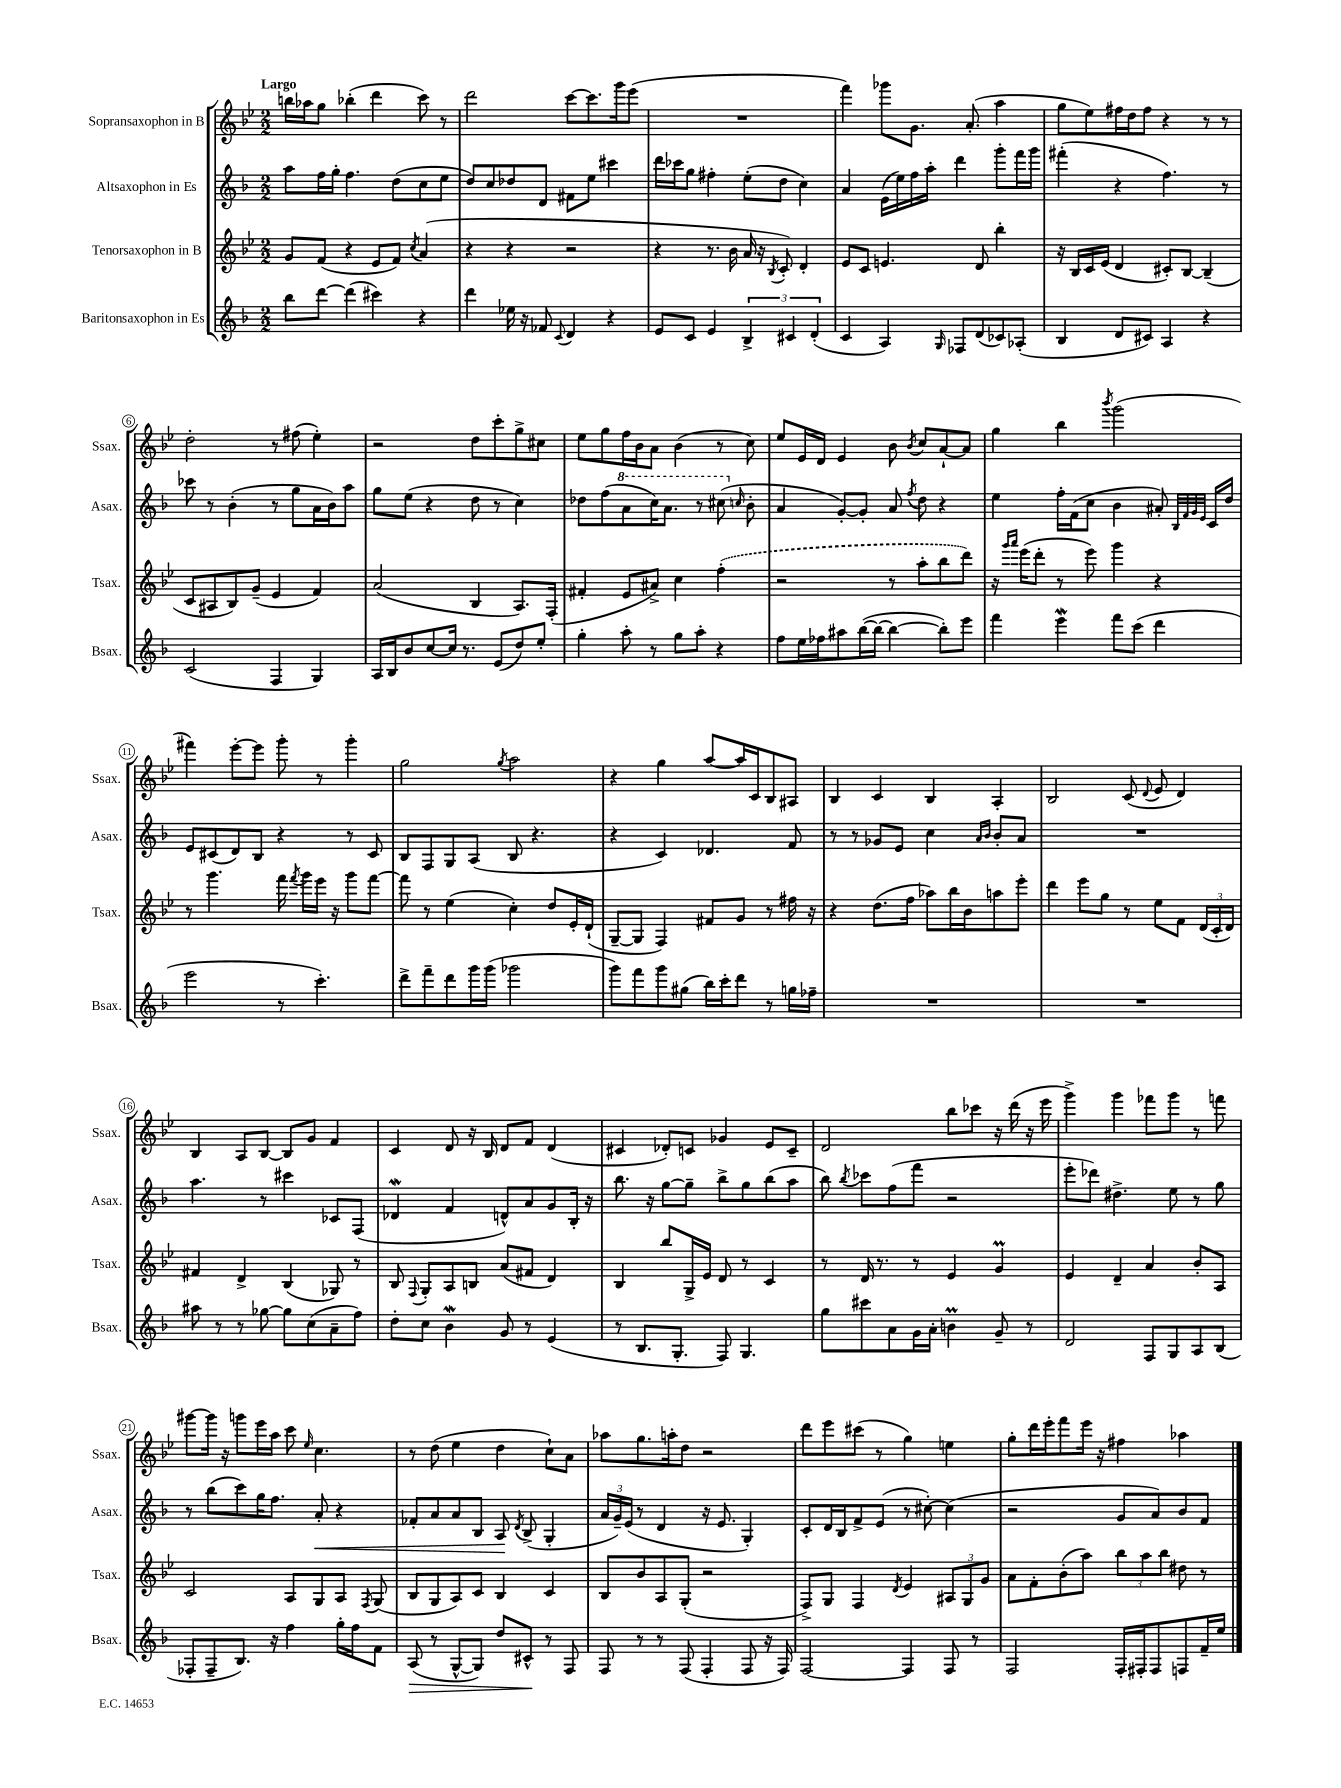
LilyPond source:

<<
\new StaffGroup <<
\new Staff = "s0" \with { instrumentName = "Sopransaxophon in B" shortInstrumentName = "Ssax." } {
    \clef treble \key bes \major \numericTimeSignature \time 2/2 \tempo "Largo"
    \autoBeamOff b''16[ aes''16 g''8] bes''4-.( d'''4 c'''8) r8 |
    d'''2 c'''8[~ c'''8. g'''16 ees'''8]( |
    R1 |
    f'''4) ges'''8[ g'8.] a'8.-.( a''4 |
    g''8[ ees''8) fis''16 d''16 fis''8] r4 r8 r8 |
    d''2-. r8 fis''8( ees''4-.) |
    r2 d''8[ c'''8-. g''8-> cis''8] |
    ees''8[ g''8 f''16 bes'16 a'8] bes'4( r8 c''8) |
    ees''8[ ees'16 d'16] ees'4 bes'8 \acciaccatura { bes'8 } c''8[ a'8~-! a'8] |
    g''4 bes''4 \acciaccatura { bes'''8 } g'''2( |
    fis'''4) ees'''8[~-. ees'''8] g'''8-. r8 g'''4-. |
    g''2 \acciaccatura { g''8 } a''2 |
    r4 g''4 a''8[~ a''16 c'16 bes8 ais8] |
    bes4 c'4 bes4 a4-. |
    bes2 c'8( \appoggiatura { d'8 } ees'8 d'4) |
    bes4 a8[ bes8]~ bes8[ g'8] f'4 |
    c'4 d'8 r16 bes16 d'8[ f'8] d'4( |
    cis'4 des'8[-.) c'8] ges'4 ees'8[ c'8]-- |
    d'2 bes''8[ ces'''8] r16 d'''16( r16 ees'''16 |
    g'''4->) g'''4 fes'''8[ g'''8] r8 f'''8 |
    gis'''8[~ gis'''16] r16 g'''8[ ees'''16 a''16] c'''8 \grace { ees''16 } c''4. |
    r8 d''8( ees''4 d''4 c''8[-!) a'8] |
    aes''8[ g''8. a''16-. d''8] r2 |
    d'''8[ ees'''8 cis'''8]( r8 g''4) e''4 |
    g''8[-. d'''16 ees'''16-. f'''8 ees'''16] r16 fis''4 aes''4 \bar "|." |
}
\new Staff = "s1" \with { instrumentName = "Altsaxophon in Es" shortInstrumentName = "Asax." } {
    \clef treble \key f \major \numericTimeSignature \time 2/2
    \autoBeamOff a''8[ f''16 g''16]-. f''4. d''8[( c''8 e''8] |
    d''8[) c''8 des''8 d'8] fis'8[ e''8] cis'''4 |
    d'''16[ ces'''16 g''8] fis''4-. e''8[-.( d''8] c''4) |
    a'4 e'16[( e''16) f''16 a''16]-. d'''4 g'''8[-. f'''16 g'''16] |
    fis'''4-.( r4 f''4.) r8 |
    ces'''8 r8 bes'4-.( r8 g''8[ a'16 bes'16) a''8] |
    g''8[ e''8]( r4 d''8 r8 c''4) |
    des''8[ f''8( \ottava #1 a''8 c'''16) a''8.] r8 cis'''8( \ottava #0 \grace { c''!16 } bes'8-. |
    a'4 g'8[~-.) g'8]-. a'8 \acciaccatura { f''8 } d''8 r4 |
    e''4 f''16[-. f'16( c''8] bes'4 ais'8-.) \grace { bes32[ f'32 g'32 e'32] } c'16[ d''16] |
    e'8[ cis'8( d'8) bes8] r4 r8 cis'8 |
    bes8[ f8 g8 a8]( bes8 r4. |
    r4 c'4) des'4. f'8 |
    r8 r8 ges'8[ e'8] c''4 \grace { a'16[ bes'16] } bes'8[-. a'8] |
    R1 |
    a''4. r8 cis'''4 ces'8[ f8]( |
    des'4\mordent f'4 d'8[-^) a'8 g'8 bes16]-. r16 |
    bes''8. r16 g''8[~ g''8]-- bes''8[-> g''8 bes''8( a''8] |
    bes''8) \acciaccatura { bes''8 } ces'''8[ f''8( f'''8] r2 |
    e'''8[-. des'''8]) dis''4.-> e''8 r8 g''8 |
    r8 bes''8[( c'''8) g''16 f''8.] a'8-.\< r4 |
    fes'8[-. a'8 a'8 bes8] a8\! \acciaccatura { d'8 } bes8->( g4-. |
    \tuplet 3/2 { a'16[ g'16--) e'16]( } r8 d'4 r16 e'8. g4-.) |
    c'8[-. d'16 bes16 f'8-> e'8]( r8 cis''8~-.) cis''4( |
    r2 g'8[ a'8) bes'8 f'8] \bar "|." |
}
\new Staff = "s2" \with { instrumentName = "Tenorsaxophon in B" shortInstrumentName = "Tsax." } {
    \clef treble \key bes \major \numericTimeSignature \time 2/2
    \autoBeamOff g'8[ f'8]( r4 ees'8[ f'8]) \acciaccatura { c''8 } a'4( |
    r4 r4 r2 |
    r4 r8. bes'16 a'16 r16 \acciaccatura { bes8 } c'8-.) d'4-. |
    ees'8[ c'8] e'4. d'8 bes''4-. |
    r16 bes16[ c'16 ees'16]( d'4 cis'8[-.) bes8]~ bes4--( |
    c'8[ ais8 bes8) g'8]--( ees'4 f'4) |
    a'2( bes4 a8.[) f16]-.( |
    fis'4-. ees'8[ ais'8]->) c''4 \once \slurDashed f''4-.( |
    r2 r8 a''8[-. bes''8 d'''8]) |
    r16 \grace { g'''16[ a'''16] } ees'''16[( d'''8]-. r8 ees'''8) g'''4 r4 |
    r8 g'''4. f'''16 \acciaccatura { f'''8 } g'''16[ ees'''16] r16 g'''8[ f'''8]~ |
    f'''8 r8 ees''4( c''4-.) d''8[ ees'16-. d'16]-!( |
    g8[~-- g8] f4) fis'8[ g'8] r8 fis''16 r16 |
    r4 d''8.[( f''16] aes''8[) bes''16 bes'16 a''8 ees'''8]-. |
    d'''4 ees'''8[ g''8] r8 ees''8[ f'8] \tuplet 3/2 { d'16[( c'16-. d'16]) } |
    fis'4 d'4-> bes4( ges8) r8 |
    bes8 \appoggiatura { f8 } g8[-. a8 b8] a'8[( fis'8] d'4) |
    bes4 bes''8[ g16-> ees'16] d'8 r8 c'4 |
    r8 d'16 r8. r8 ees'4 g'4\prall |
    ees'4 d'4-- a'4 bes'8[-. a8] |
    c'2 a8[ g8 a8] \acciaccatura { f8 } g8( |
    bes8[ g8 a8) c'8] bes4 c'4 |
    bes8[ bes'8 a8 g8]-.( r2 |
    f8[->) g8] f4 \acciaccatura { d'8 } ees'4 \tuplet 3/2 { ais8[ g8 g'8] } |
    a'8[ f'8-. bes'8-.( a''8]) \tuplet 3/2 { bes''8[ a''8 bes''8] } dis''8 r8 \bar "|." |
}
\new Staff = "s3" \with { instrumentName = "Baritonsaxophon in Es" shortInstrumentName = "Bsax." } {
    \clef treble \key f \major \numericTimeSignature \time 2/2
    \autoBeamOff bes''8[ d'''8]~ d'''4( cis'''4) r4 |
    d'''4 ees''16 r16 fes'8 \appoggiatura { c'8 } d'4 r4 |
    e'8[ c'8] e'4 \tuplet 3/2 { bes4-> cis'4 d'4-.( } |
    c'4 a4) \grace { g16 } fes8[ d'8( ces'8) aes8]-.( |
    bes4 d'8[ cis'8]) a4 r4 |
    c'2( f4 g4) |
    a16[ bes16 bes'8 c''8~ c''16] r8. e'8[( d''8) e''8]-. |
    g''4-. a''8-. r8 g''8[ a''8]-. r4 |
    f''8[ e''16 fes''16 ais''8 bes''16~( bes''16]~ bes''4~ bes''8[-.) e'''8] |
    f'''4 e'''4\mordent f'''8[ c'''8]( d'''4 |
    e'''2 r8 c'''4.-.) |
    d'''8[-> f'''8-- d'''8 g'''16 g'''16]( ges'''2 |
    g'''8[) f'''8 g'''8 gis''8]( bes''16[) c'''16-. d'''8] r8 g''16[ fes''16]-- |
    R1 |
    R1 |
    ais''8 r8 r8 ges''8~ ges''8[ c''8( a'8-- f''8]) |
    d''8[-. c''8] bes'4\mordent g'8 r8 e'4( |
    r8 bes8.[ g8.]-. f8) g4. |
    g''8[ cis'''8 a'8 g'16 a'16]-. b'4\prall g'8-- r8 |
    d'2 f8[ g8 a8 bes8]( |
    fes8[-. fes8-- bes8.]) r16 f''4 g''16[-. f''16 f'8] |
    a8\>( r8 g8[~-^ g8]) d''8[ cis'8]-^\! r8 f8 |
    f8 r8 r8 f8( f4-. f8 r16 f16) |
    f2~ f4 f8 r8 |
    f2 f16[-. fis16-. fis8 f8 f'16-- e''16] \bar "|." |
}
>>
>>
\layout { \context { \Score \override BarNumber.stencil = #(make-stencil-circler 0.1 0.3 ly:text-interface::print) } }
